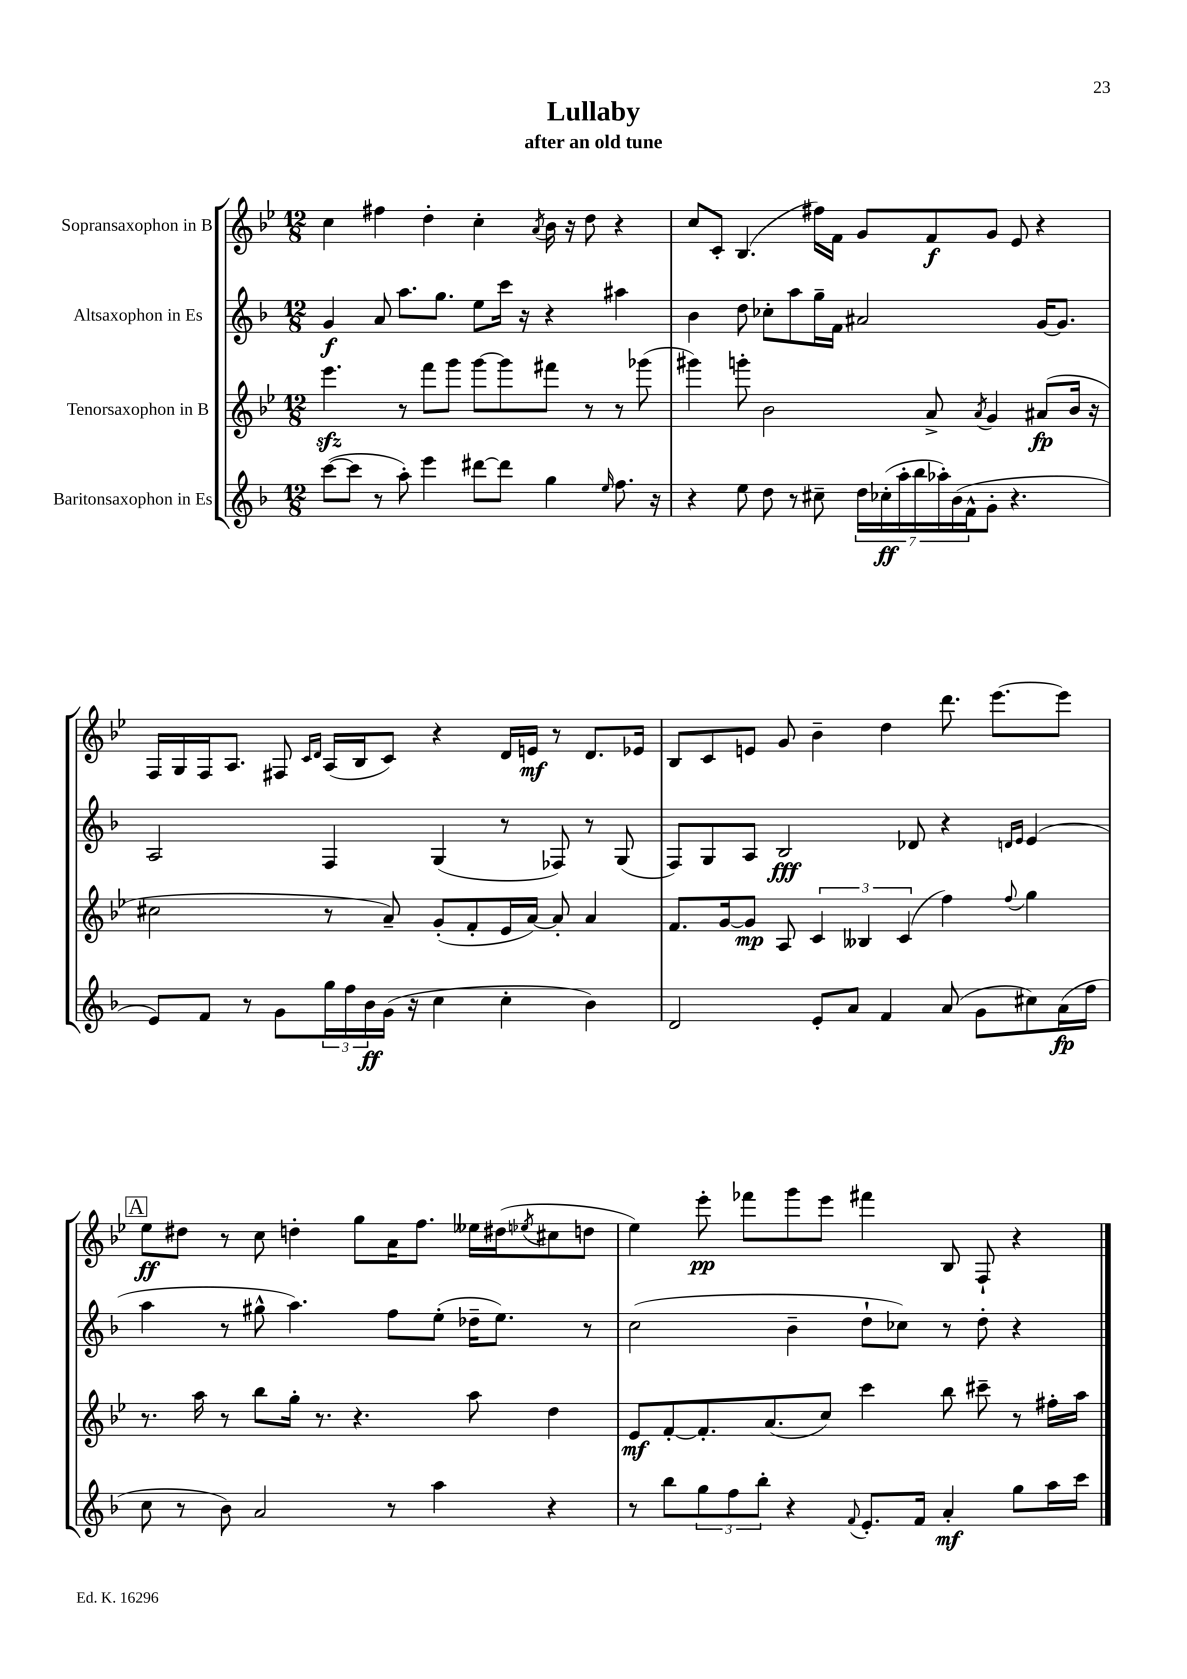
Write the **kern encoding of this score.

**kern	**kern	**kern	**kern
*staff4	*staff3	*staff2	*staff1
*clefG2	*clefG2	*clefG2	*clefG2
*k[b-]	*k[b-e-]	*k[b-]	*k[b-e-]
*M12/8	*M12/8	*M12/8	*M12/8
([8ccc	4.eee-	4g	4cc
8ccc]	.	.	.
8r	.	8a	4ff#
8aa')	8r	8.aa	.
4eee	8fff	.	4dd'
.	.	8.gg	.
.	8ggg	.	.
[8ddd#	[8ggg	8ee	4cc'
8ddd#]	8ggg]	16ccc	.
.	.	16r	.
.	.	.	8qa
4gg	8fff#	4r	16b-
.	.	.	16r
.	8r	.	8dd
16qqee	.	.	.
8.ff	8r	4aa#	4r
.	(8ggg-	.	.
16r	.	.	.
=	=	=	=
4r	4ggg#)	4b-	8cc
.	.	.	8c'
8ee	8ggg'	8dd	(4.B-
8dd	2b-	8cc-'	.
8r	.	8aa	.
8cc#~	.	16gg~	16ff#)
.	.	16f	16f
28dd	.	2a#	8g
(28cc-'	.	.	.
28aa'	.	.	.
28bb-	.	.	.
.	8a^	.	8f
28aa-')	.	.	.
(28b-	.	.	.
28f^^	.	.	.
.	8qa	.	.
8g'	4g	.	8g
4.r	.	.	8e-
.	(8a#	[16g	4r
.	.	8.g]	.
.	16b-	.	.
.	16r	.	.
=	=	=	=
8e)	2cc#	2A	16F
.	.	.	16G
8f	.	.	16F
.	.	.	8.A
8r	.	.	.
8g	.	.	8F#
.	.	.	16qqc
.	.	.	16qqd
24gg	8r	4F	(16A
24ff	.	.	.
.	.	.	16B-
24b-	.	.	.
(16g	8a~)	.	8c)
16r	.	.	.
4cc	(8g'	(4G	4r
.	8f'	.	.
4cc'	16e-	8r	16d
.	[16a)	.	16e
.	8a']	8F-)	8r
4b-)	4a	8r	8.d
.	.	(8G	.
.	.	.	16e-
=	=	=	=
2d	8.f	8F)	8B-
.	.	8G	8c
.	[16g	.	.
.	8g]	8A	8e
.	8A	2B-	8g
8e'	6c	.	4b-~
8a	.	.	.
.	6B--	.	.
4f	.	.	4dd
.	(6c	.	.
.	.	8d-	.
(8a	4ff)	4r	8.ddd
8g	.	.	.
.	.	.	[8.eee-
.	.	16qqd	.
.	8qqff	16qqe	.
8cc#)	4gg	(4e	.
(16a	.	.	8eee-]
16ff	.	.	.
=	=	=	=
8cc	8.r	4aa	8ee-
8r	.	.	8dd#
.	16aa	.	.
8b-)	8r	8r	8r
2a	8bb-	8gg#^^	8cc
.	16gg'	4.aa)	4dd'
.	8.r	.	.
.	4.r	.	8gg
8r	.	8ff	16a
.	.	.	8.ff
4aa	.	(8ee'	.
.	8aa	16dd-~	16ee--
.	.	8.ee)	(16dd#
.	.	.	8qee-
4r	4dd	.	8cc#
.	.	8r	8dd
=	=	=	=
8r	8e-	(2cc	4ee-)
8bb-	[8f'	.	.
12gg	8.f']	.	8eee-'
12ff	.	.	.
.	.	.	8fff-
12bb-'	.	.	.
.	(8.a	.	.
4r	.	4b-~	8ggg
.	8cc)	.	8eee-
8qqf	.	.	.
8.e'	4ccc	8dd`	4fff#
.	.	8cc-)	.
16f	.	.	.
4a'	8bb-	8r	8B-
.	8ccc#~	8dd'	8F`
8gg	8r	4r	4r
16aa	16ff#'	.	.
16ccc	16aa	.	.
==	==	==	==
*-	*-	*-	*-
